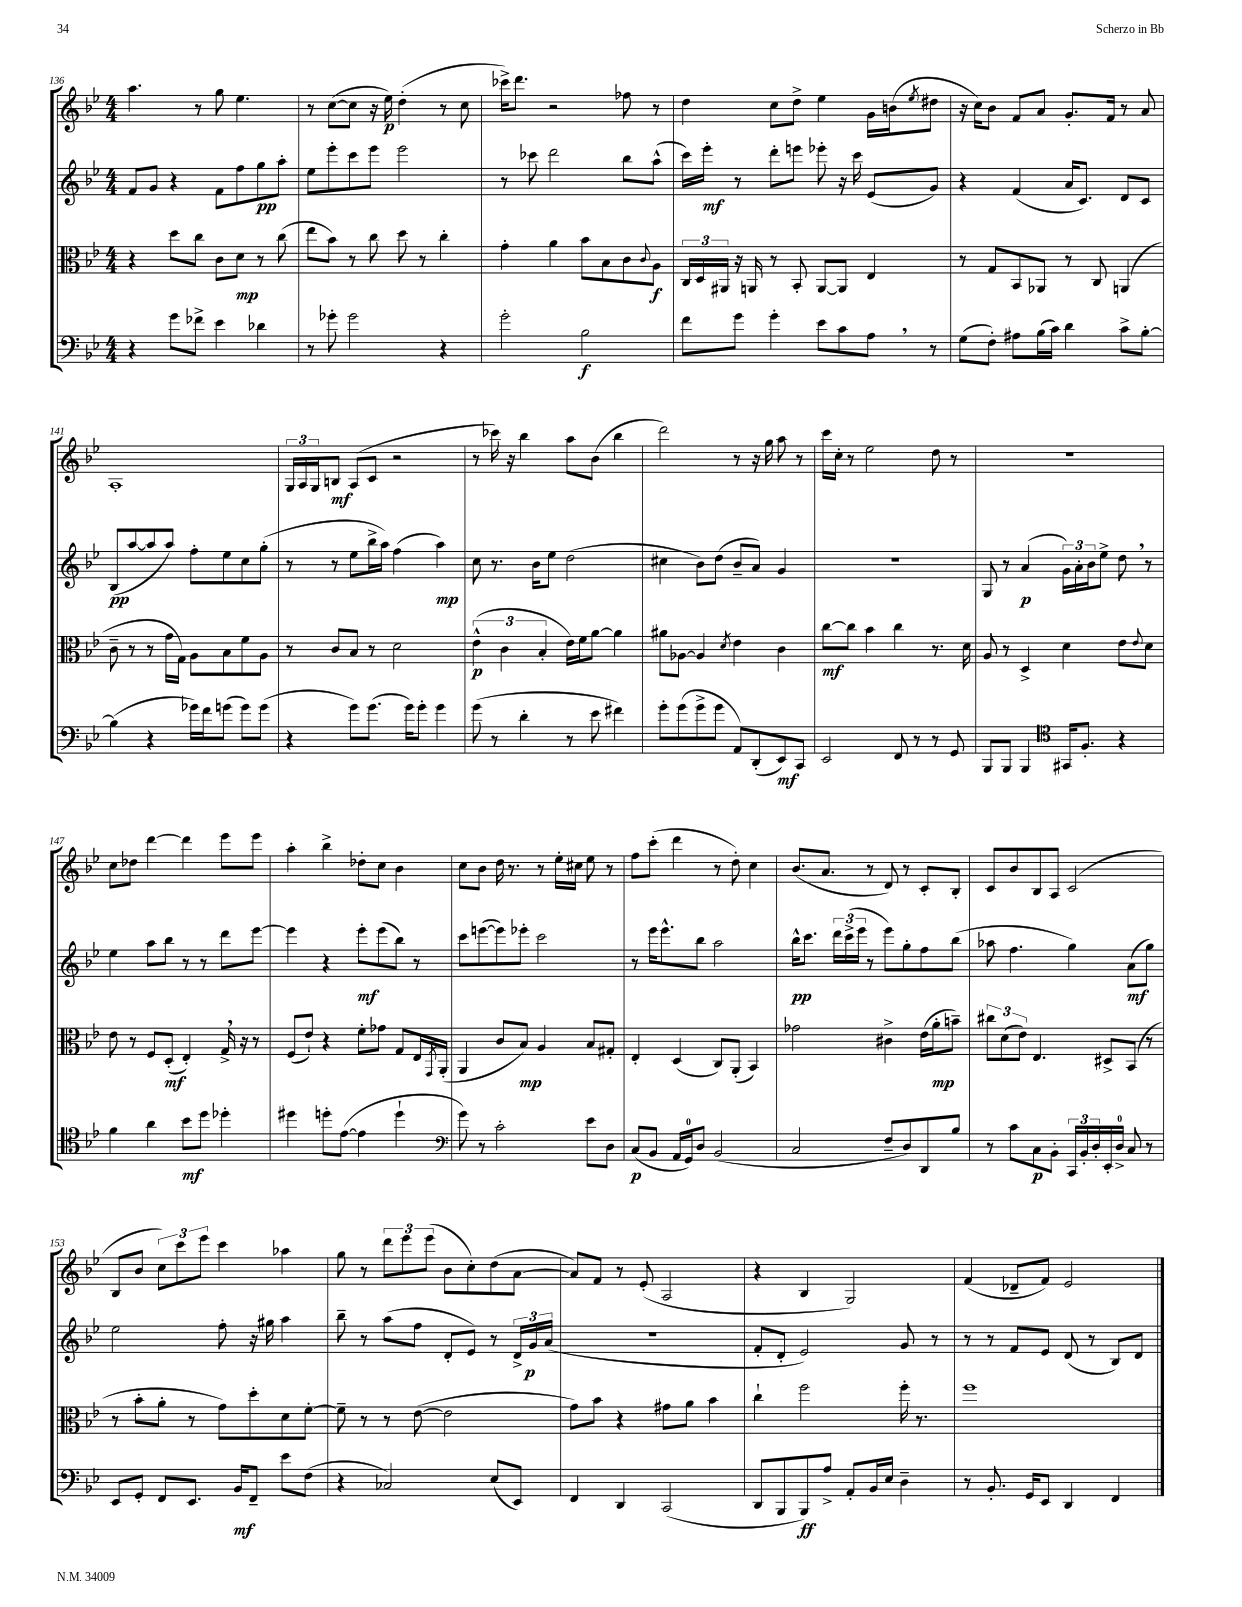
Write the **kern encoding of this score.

**kern	**kern	**kern	**kern
*staff4	*staff3	*staff2	*staff1
*clefF4	*clefC3	*clefG2	*clefG2
*k[b-e-]	*k[b-e-]	*k[b-e-]	*k[b-e-]
*M4/4	*M4/4	*M4/4	*M4/4
4r	4r	8f/L	4.aa\
.	.	8g/J	.
8g\L	8dd\L	4r	.
8f-^\J	8cc\J	.	8r
4e-\	8c\L	8f\L	8gg\
.	8d\J	8ff\	4.ee-\
4d-\	8r	8gg\	.
.	(8cc\	8aa'\J	.
=	=	=	=
8r	8ee-\L	8ee-\L	8r
8g-'\	8b-\J)	8eee-'\	([8cc\L
2g-\	8r	8ccc\	8cc\]J
.	8cc\	8eee-\J	16r
.	.	.	16ee-\)
.	8dd\	2eee-\	(4dd'\
.	8r	.	.
4r	4cc'\	.	8r
.	.	.	8cc\
=	=	=	=
2g'\	4g'\	8r	16ccc-^\LK)
.	.	.	8.ddd\J
.	.	8ccc-\	.
.	4a\	2ddd\	2r
2B-\	8b-\L	.	.
.	8B-\	.	.
.	8c\	8bb-\L	8ff-\
.	8qqc/	.	.
.	8A\J	(8aa^^\J	8r
=	=	=	=
8f\L	24C/LL	16ccc\LL)	4dd\
.	24D/	.	.
.	.	16eee-'\JJ	.
.	24AA#/JJ	.	.
8g\J	16r	8r	.
.	16AA/	.	.
4g'\	8r	8ddd'\L	8cc\L
.	8BB-'/	8eee\J	8dd^\J
8e-\L	[8AA/L	8eee-'\	4ee-\
8c\	8AA/]J	16r	.
.	.	16ccc\	.
8A\J	4E-/	(8e-/L	16g\LL
.	.	.	(16b\J
.	.	.	8qee-/
8r	.	8g/J)	8dd#\J
=	=	=	=
(8G\L	8r	4r	16r
.	.	.	16cc\LK)
8F'\J)	8G/L	.	8b-\J
8A#\L	8BB-/	(4f/	8f/L
(16B-\L	8AA-/J	.	8a/J
16c\JJ)	.	.	.
4d\	8r	16a/LK	8.g'/L
.	.	8.c/J)	.
.	8C/	.	.
.	.	.	16f/Jk
8c^\L	(4AA/	8d/L	8r
[8B-'\J	.	8c/J	8a/
=	=	=	=
(4B-\]	8c~\	(8B-/L	1A'
.	8r	[8aa/	.
4r	8r	8aa/]	.
.	16g\LL	8aa/J)	.
.	16G\JJ)	.	.
16g-\LL)	8A\L	8ff'\L	.
16f\J	.	.	.
(8g\J	8B-\	8ee-\	.
8g\L)	8f\	8cc\	.
(8g\J	8A\J	(8gg'\J	.
=	=	=	=
4r	8r	8r	24G/LL
.	.	.	24A/
.	.	.	24G/J
.	8c/L	8r	8B/J
8g\L)	8B-/J	8ee-\L	(8A/L
(8.g\J	8r	16bb-^\L	8c/J
.	.	16aa\JJ)	.
.	2d\	(4ff\	2r
16g\LK)	.	.	.
8g'\J	.	.	.
4g\	.	4aa\)	.
=	=	=	=
(8g\	(6e-^^\	8cc\	8r
8r	.	8.r	16ccc-\)
.	6c\	.	.
.	.	.	16r
4d'\	.	.	4bb-\
.	.	16b-\LK	.
.	6B-'/	.	.
.	.	8ee-\J	.
8r	16e-\LL)	(2dd\	8aa\L
.	16f\J	.	.
8e-\	[8a\J	.	(8b-\J
4f#\)	4a\]	.	4bb-\
=	=	=	=
8g'\L	8a#\L	4cc#\	2ddd\)
(8g\	[8A-\J	.	.
8g^\	4A-/]	8b-\L)	.
8g\J	.	(8dd\J	.
.	8qd/	.	.
8AA/L)	4e-\	8b-~/L	8r
(8DD'/	.	8a/J)	16r
.	.	.	16gg\
8EE-/)	4c\	4g/	8aa\
8CC/J	.	.	8r
=	=	=	=
2EE-/	[8cc\L	1r	16ccc\LL
.	.	.	16cc'\JJ
.	8cc\]J	.	8r
.	4b-\	.	2ee-\
8FF/	4cc\	.	.
8r	.	.	.
8r	8.r	.	8dd\
8GG/	.	.	8r
.	16d\	.	.
=	=	=	=
8BBB-/L	8A/	8G/	1r
8BBB-/J	8r	8r	.
4BBB-/	4D^/	(4a/	.
*clefC4	*	*	*
16GG#/LK	4d\	24g\LL)	.
.	.	24a'\	.
8.F'/J	.	.	.
.	.	24b-\J	.
.	.	8ee-^\J	.
4r	8e-\L	8dd\	.
.	8qqe-/	.	.
.	8d\J	8r	.
=	=	=	=
4f\	8e-\	4ee-\	8cc\L
.	8r	.	8dd-\J
4a\	8F/L	8aa\L	[4ddd\
.	(8D'/J	8bb-\J	.
8b-\L	4E-'/)	8r	4ddd\]
8dd\J	.	8r	.
4dd-'\	16G^/	8ddd\L	8eee-\L
.	16r	.	.
.	8r	[8eee-\J	8eee-\J
=	=	=	=
4dd#\	(8F/L	4eee-\]	4aa'\
.	8e-`/J)	.	.
8dd'\L	4r	4r	4bb-^\
([8e-\J	.	.	.
4e-\]	8f'\L	8eee-'\L	8dd-'\L
.	8g-\J	(8eee-\	8cc\J
4dd`\	8G/L	8bb-\J)	4b-\
.	16E-/L	8r	.
.	8qGG/	.	.
.	(16AA'/JJ	.	.
=	=	=	=
*clefF4	*	*	*
8g\)	4AA/	8ccc\L	8cc\L
8r	.	([8eee\	8b-\J
2c'\	8c/L	8eee\])	16dd\
.	.	.	8.r
.	8B-/J)	8eee-'\J	.
.	4A/	2ccc\	8r
.	.	.	16ee-'\LL
.	.	.	16cc#\JJ
8e-\L	8B-/L	.	8ee-\
8D\J	8G#'/J	.	8r
=	=	=	=
(8C/L	4E-'/	8r	8ff\L
8BB-/J	.	16eee-\LK	(8ccc'\J
.	.	8.eee-^^\	.
16AA/LL	(4D/	.	4ddd\
16GG/J)	.	.	.
8D/J	.	8bb-\J	.
(2BB-/	8C/L)	2aa\	8r
.	(8AA'/J	.	8dd'\)
.	4BB-/)	.	4cc\
=	=	=	=
2C/	2g-\	16bb-^^\LK	(8.b-/L
.	.	8.ccc\J	.
.	.	.	8.a/J
.	.	24ddd\LL	.
.	.	(24ccc^\	.
.	.	24eee-\JJ	.
.	.	8r	8r
8F~/L	4c#^\	8eee-\L)	8d/)
8D/)	.	8gg'\	8r
8DD/	(16e-\LL	8ff\	8c'/L
.	16a'\J	.	.
8B-/J	8b~\J)	(8bb-\J	8B-'/J
=	=	=	=
8r	12cc#\L	8aa-\	8c/L
.	(12d\	.	.
8c\L	.	4.ff\	8b-/
.	12e-\J)	.	.
8C\	4.E-/	.	8B-/
8BB-'\J	.	.	8A/J
24CC/LL	.	4gg\)	(2c/
24BB-'/	.	.	.
24D'/	.	.	.
16EE-'/	8D#^/L	.	.
16D^/JJ	.	.	.
8C/	(8BB-/J	(8a\L	.
8r	8r	8gg\J)	.
=	=	=	=
8EE-/L	8r	2ee-\	8B-/L
8GG'/J	8b-'\L	.	8b-/J
8FF/L	8a'\J	.	12cc\L)
.	.	.	12ccc\
8.EE-/J	8r	.	.
.	.	.	12eee-\J
.	8g\L)	8ff'\	4ccc\
16BB-/LK	.	.	.
8FF~/J	8dd'\	16r	.
.	.	16gg#\	.
8e-\L	8d\	4aa\	4aa-\
(8F\J	[8f'\J	.	.
=	=	=	=
4r	8f~\]	8bb-~\	8gg\
.	8r	8r	8r
2C-/)	8r	(8aa\L	12ddd\L
.	.	.	12eee-\
.	([8e-\	8ff\J	.
.	.	.	(12eee-\J
.	2e-\]	8d'/L	8b-\L
.	.	8e-/J)	8cc'\)
(8E-/L	.	8r	(8dd\
8EE-/J)	.	24d^/LL	[8a\J
.	.	24g/	.
.	.	(24a/JJ	.
=	=	=	=
4FF/	8g\L)	1r	8a/]L)
.	8b-\J	.	8f/J
4DD/	4r	.	8r
.	.	.	(8e-'/
(2CC/	8g#\L	.	2A/
.	8a\J	.	.
.	4b-\	.	.
=	=	=	=
8DD/L	4cc`\	8f'/L	4r
8BBB-/	.	8d'/J	.
8BBB-/)	2ff\	2e-/)	4B-/
8A^/J	.	.	.
8AA'/L	.	.	2G/)
16BB-/L	.	.	.
16E-/JJ	.	.	.
4D~\	16ff'\	8g/	.
.	8.r	.	.
.	.	8r	.
=	=	=	=
8r	1ff	8r	(4f/
8.BB-'/	.	8r	.
.	.	8f/L	8d-~/L
16GG/LK	.	.	.
8EE-/J	.	8e-/J	8f/J)
4DD/	.	(8d/	2e-/
.	.	8r	.
4FF/	.	8B-/L)	.
.	.	8d/J	.
==	==	==	==
*-	*-	*-	*-
